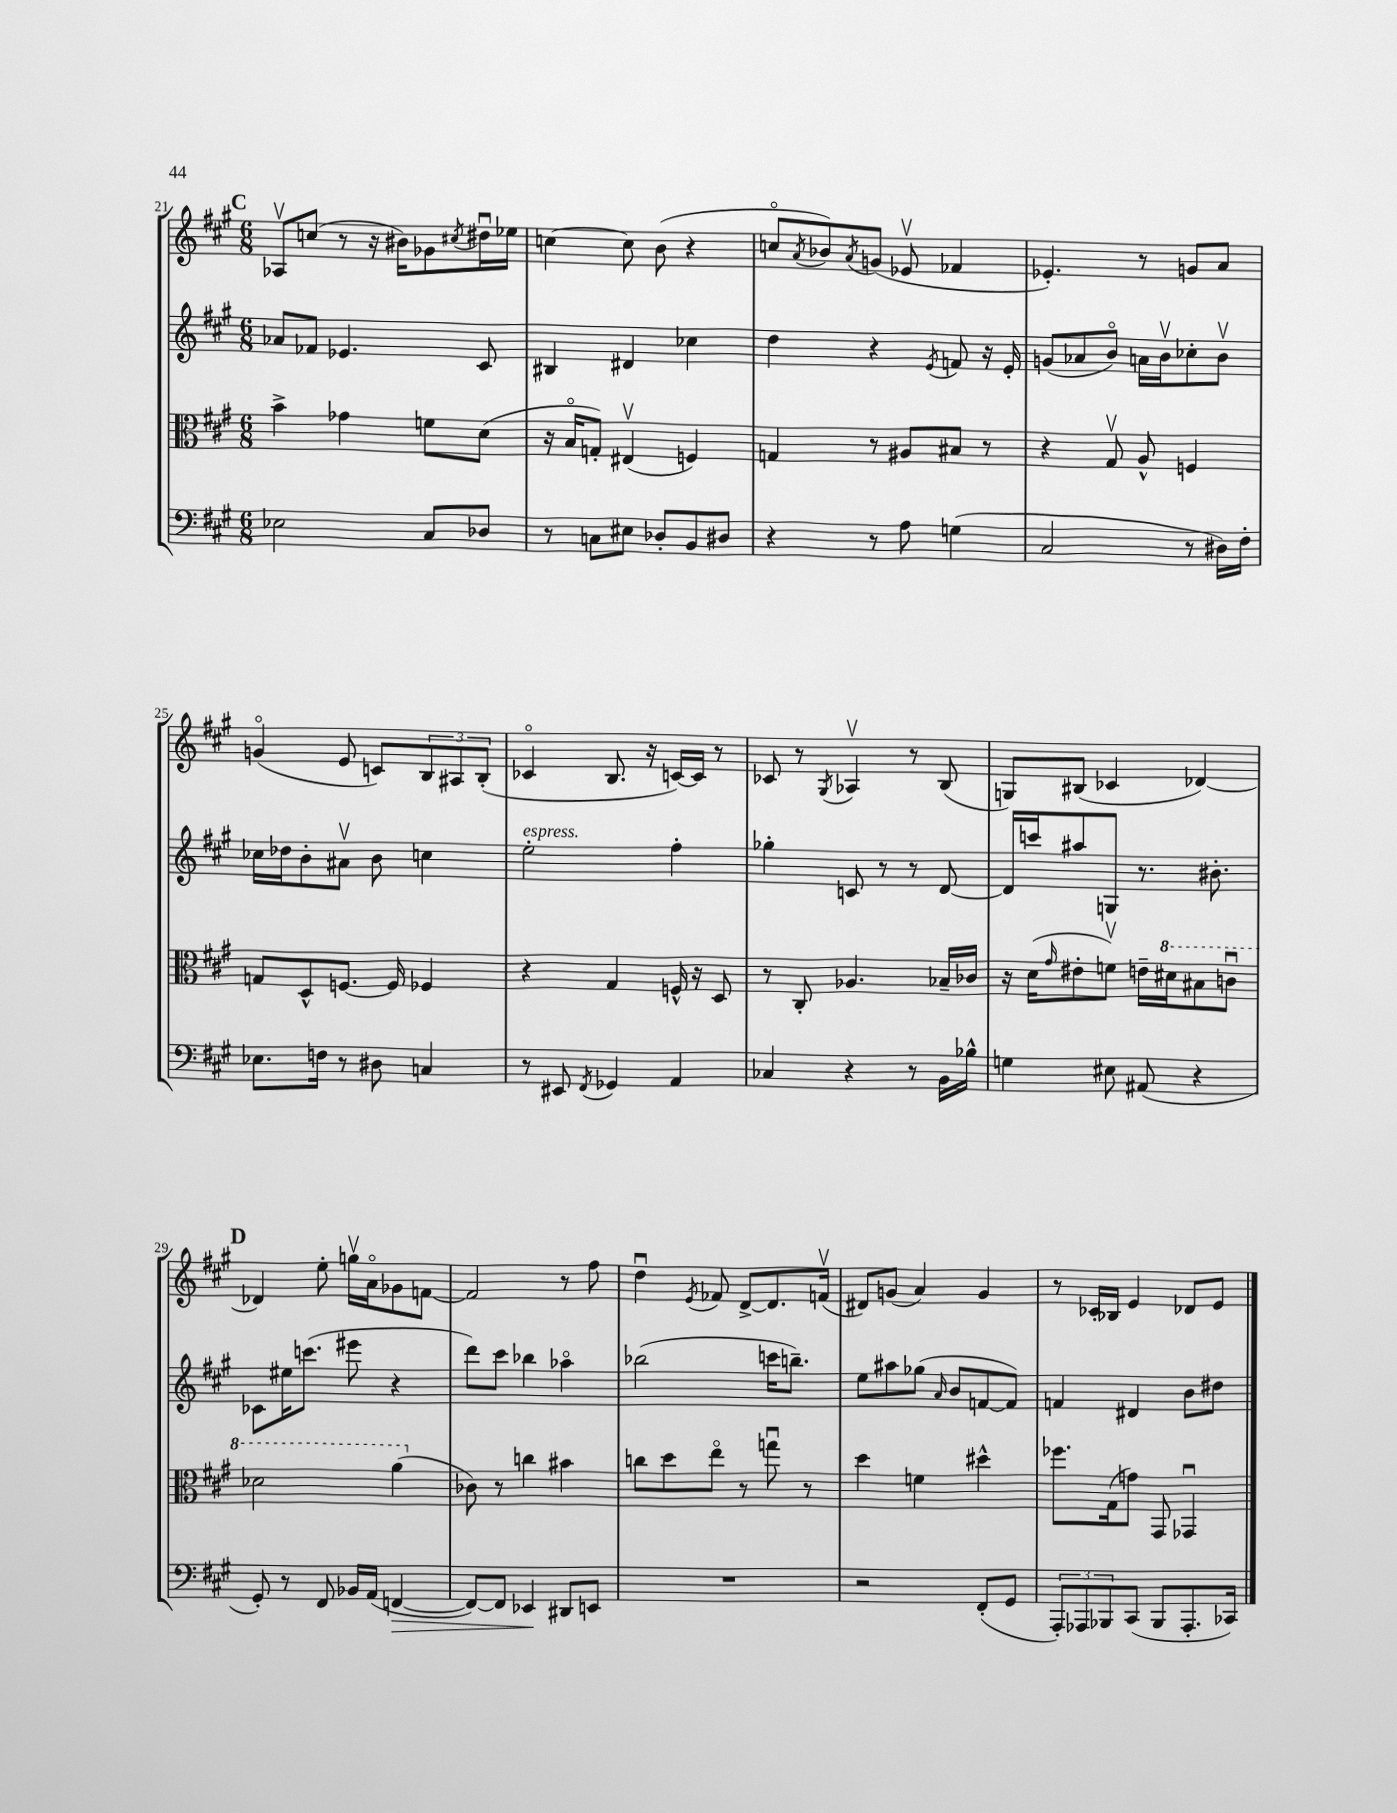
<<
\new StaffGroup <<
\new Staff = "s0" {
    \clef treble \key a \major \numericTimeSignature \time 6/8
    \mark \markup { \bold "C" } aes8\upbow c''8( r8 r16 bis'16) ges'8 \acciaccatura { cis''8 } dis''16\downbow ees''16 |
    c''4~ c''8 b'8( r4 |
    c''8\flageolet \acciaccatura { a'8 } bes'8) \acciaccatura { a'8 } g'8( ees'8\upbow fes'4 |
    ees'4.-.) r8 g'8 a'8 |
    g'4\flageolet( e'8 c'8) \tuplet 3/2 { b8 ais8 b8-.( } |
    ces'4\flageolet b8. r16 c'16~) c'16 r8 |
    ces'8 r8 \acciaccatura { gis8 } aes4\upbow r8 b8( |
    g8) bis8( ces'4 des'4~) |
    \mark \markup { \bold "D" } des'4 e''8-. g''16\upbow a'16\flageolet ges'8 f'8~ |
    f'2 r8 fis''8 |
    d''4\downbow \acciaccatura { e'8 } fes'8 d'8~-> d'8. f'16\upbow( |
    dis'8) g'8( a'4) g'4 |
    r8 ces'16-. bes16 e'4 des'8 e'8 \bar "|." |
}
\new Staff = "s1" {
    \clef treble \key a \major \numericTimeSignature \time 6/8
    \mark \markup { \bold "C" } aes'8 fes'8 ees'4. cis'8 |
    bis4 dis'4 ces''4 |
    d''4 r4 \acciaccatura { e'8 } f'8 r16 e'16-. |
    g'8( aes'8 b'8\flageolet) a'16 b'16\upbow ces''8-. b'8\upbow |
    ces''16 des''16 b'8-. ais'8\upbow b'8 c''4 |
    e''2-.^\markup { \italic "espress." } fis''4-. |
    ges''4-. c'8 r8 r8 d'8~ |
    d'16 c'''16 ais''8 g8 r8. bis'8.-. |
    \mark \markup { \bold "D" } ces'8 eis''16 c'''8.( eis'''8 r4 |
    d'''8) cis'''8 bes''4 aes''4\flageolet |
    bes''2( c'''16 b''8.--) |
    e''8 ais''8 ges''8( \grace { a'16 } b'8 f'8~ f'8) |
    f'4 dis'4 b'8 dis''8 \bar "|." |
}
\new Staff = "s2" {
    \clef alto \key a \major \numericTimeSignature \time 6/8
    \mark \markup { \bold "C" } b'4-> ges'4 f'8 d'8( |
    r16 b16\flageolet g8-.) eis4\upbow( f4) |
    g4 r8 ais8 bis8 r8 |
    r4 gis8\upbow a8-^ f4 |
    g8 d8-^ f8.~ f16 fes4 |
    r4 gis4 f16-^ r16 d8 |
    r8 cis8-. aes4. bes16-- ces'16 |
    r16 d'16( \grace { gis'16 } eis'8-. f'8\upbow) e'16-- \ottava #1 dis''16 bis'8 c''8\downbow |
    \mark \markup { \bold "D" } des''2 a''4( \ottava #0 |
    ces'8) r8 c''4 bis'4 |
    c''8 d''8 e''8\flageolet r8 g''8\downbow r8 |
    d''4 f'4 dis''4-^ |
    fes''8. gis16( g'8) gis,8 ges,4\downbow \bar "|." |
}
\new Staff = "s3" {
    \clef bass \key a \major \numericTimeSignature \time 6/8
    \mark \markup { \bold "C" } ees2 cis8 des8 |
    r8 c8 eis8 des8-. b,8 dis8 |
    r4 r8 a8 g4( |
    cis2 r8 dis16) fis16-. |
    ees8. f16 r8 dis8 c4 |
    r8 eis,8 \acciaccatura { fis,8 } ges,4 a,4 |
    ces4 r4 r8 b,16 bes16-^ |
    g4 eis8 ais,8( r4 |
    \mark \markup { \bold "D" } gis,8-.) r8 fis,8 bes,16 a,16( f,4~\> |
    f,8~) f,8 ees,4\! dis,8 e,8 |
    R2. |
    r2 fis,8-.( gis,8 |
    \tuplet 3/2 { a,,8-.) aes,,8 bes,,8 } cis,8( bes,,8 aes,,8.-. ces,16) \bar "|." |
}
>>
>>
\layout { \context { \Score currentBarNumber = #21 } }
